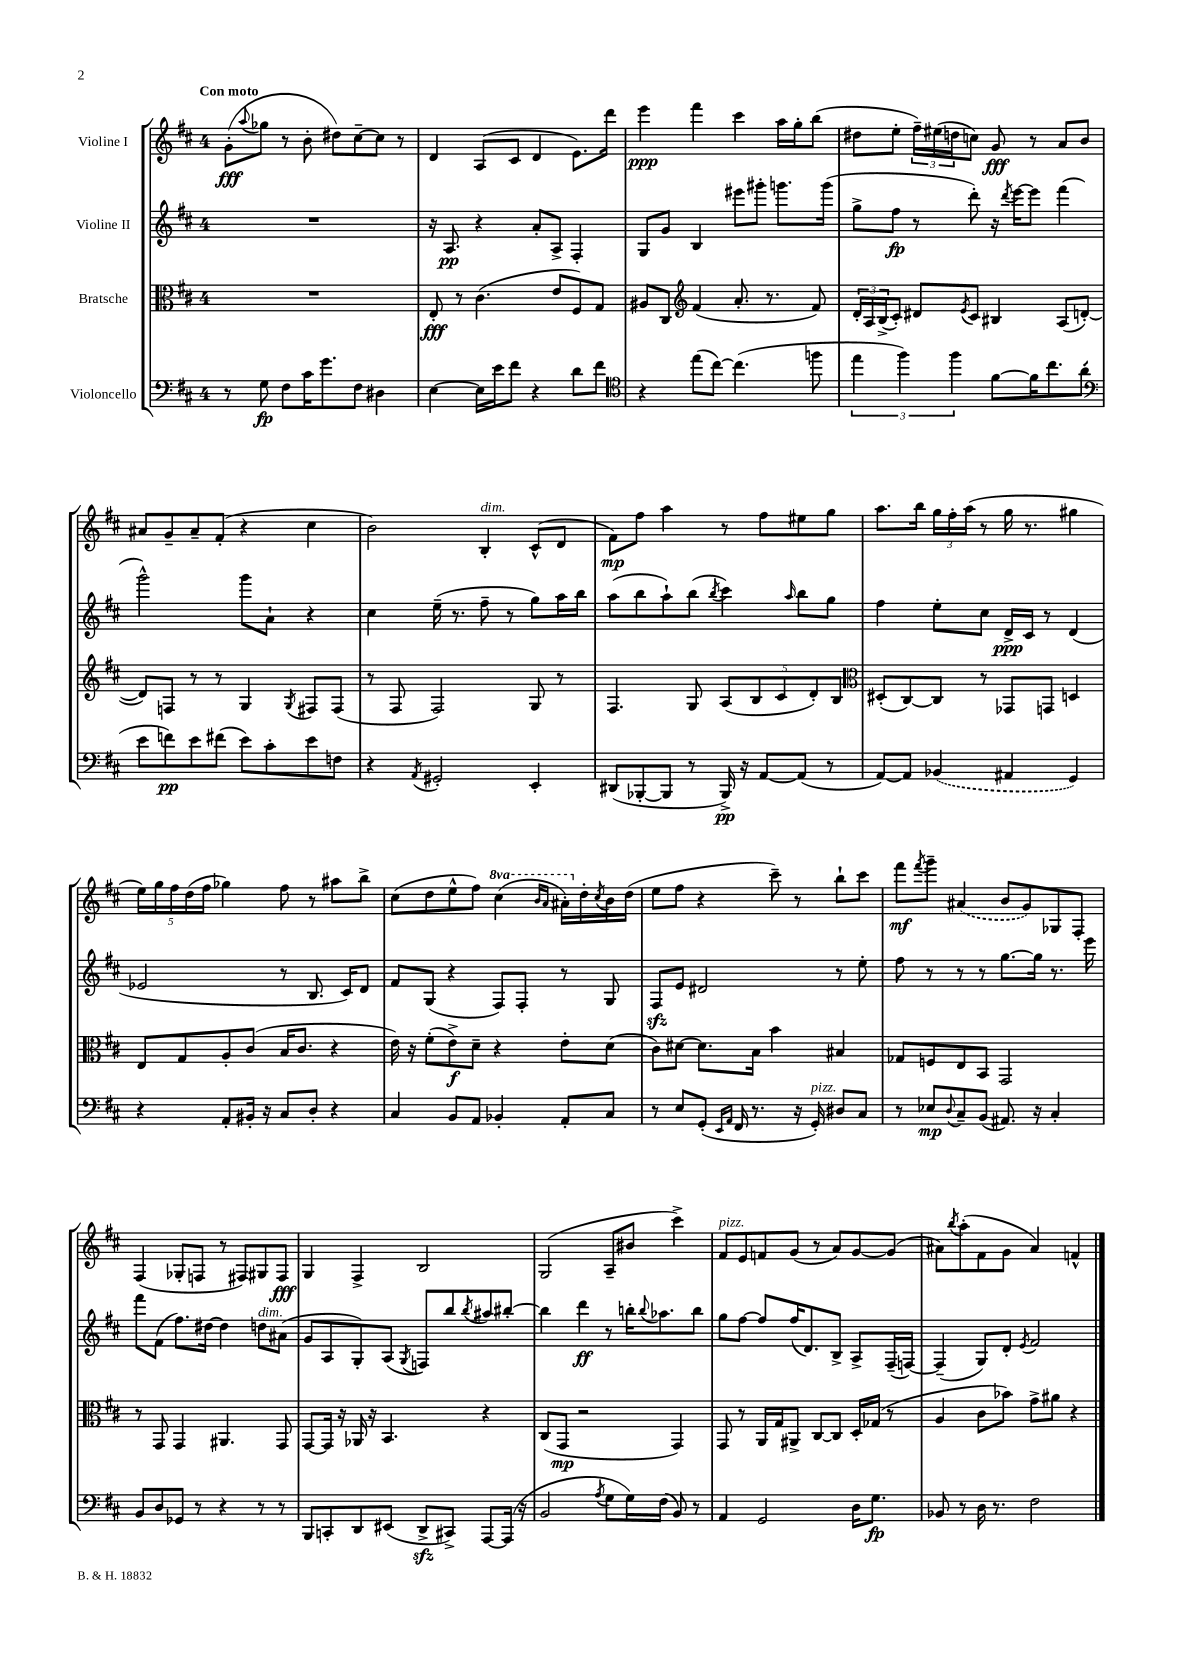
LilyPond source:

<<
\new StaffGroup <<
\new Staff = "s0" \with { instrumentName = "Violine I" } {
    \clef treble \key d \major \once \override Staff.TimeSignature.style = #'single-digit \time 4/4 \set Staff.ottavationMarkups = #ottavation-simple-ordinals \tempo "Con moto"
    g'8-.\fff( \appoggiatura { a''8 } ges''8 r8 b'8-. dis''8) cis''8~-- cis''8 r8 |
    d'4 a8( cis'8 d'4 e'8.) d'''16 |
    e'''4\ppp fis'''4 cis'''4 a''16 g''16-. b''8( |
    dis''8 e''8-. \tuplet 3/2 { fis''16--) eis''16( d''16 } c''8) g'8\fff r8 a'8 b'8 |
    ais'8 g'8-- ais'8-- fis'8-.( r4 cis''4 |
    b'2) b4-.^\markup { \italic "dim." } cis'8-^( d'8 |
    fis'8\mp) fis''8 a''4 r8 fis''8 eis''8 g''8 |
    a''8. b''16 \tuplet 3/2 { g''16 fis''16-. a''16( } r8 g''16 r8. gis''4 |
    \tuplet 5/4 { e''16) g''16 fis''16 d''16( fis''16 } ges''4) fis''8 r8 ais''8 b''8-> |
    cis''8( d''8 e''8-^ fis''8) \ottava #1 cis'''4( \grace { b''16 a''16 } ais''16-.) \ottava #0 d''16-. \acciaccatura { cis''8 } b'16 d''16( |
    e''8 fis''8 r4 cis'''8--) r8 b''8-! cis'''8 |
    fis'''8\mf \acciaccatura { fis'''8 } g'''8-- \once \slurDashed ais'4( b'8 g'8) ges8 fis8-. |
    fis4( ges8-. f8 r8 fis8) gis8 fis8\fff |
    g4 fis4-> b2 |
    g2( a8-- bis'8 cis'''4->) |
    fis'8^\markup { \italic "pizz." } e'8 f'8 g'8( r8 a'8) g'8~ g'8( |
    ais'8) \acciaccatura { b''8 } a''8-.( fis'8 g'8 ais'4) f'4-^ \bar "|." |
}
\new Staff = "s1" \with { instrumentName = "Violine II" } {
    \clef treble \key d \major \once \override Staff.TimeSignature.style = #'single-digit \time 4/4
    R1 |
    r16 a8.\pp r4 a'8-. a8-> fis4-. |
    g8 g'8 b4 eis'''8 gis'''8-. g'''8. g'''16( |
    g''8-> fis''8\fp r8 d'''8-.) r16 \acciaccatura { d'''8 } e'''16~ e'''8 fis'''4( |
    g'''2-^) g'''8 a'8-! r4 |
    cis''4 e''16--( r8. fis''8-- r8 g''8) a''16 b''16 |
    a''8( b''8 a''8-!) b''8( \acciaccatura { b''8 } cis'''4) \grace { a''16 } b''8 g''8 |
    fis''4 e''8-. cis''8 d'16->\ppp cis'16 r8 d'4( |
    ees'2 r8 b8. cis'16) d'8 |
    fis'8 g8( r4 fis8) fis8-. r8 g8 |
    fis8\sfz e'8 dis'2 r8 e''8-. |
    fis''8 r8 r8 r8 g''8.~ g''16 r8. e'''16 |
    fis'''8 fis'8( fis''8.) dis''16~ dis''4 d''8^\markup { \italic "dim." } ais'8( |
    g'8 a8 g8-.) a8( \acciaccatura { g8 } f8) b''8 \acciaccatura { b''8 } ais''8 bis''8~-. |
    bis''4 d'''4\ff r8 b''16-. \appoggiatura { b''8 } aes''8. b''8 |
    g''8 fis''8~ fis''8 fis''16( d'8.) b8-> a8-> fis16--( f16~) |
    f4--( g8) d'8-. \acciaccatura { e'8 } fis'2 \bar "|." |
}
\new Staff = "s2" \with { instrumentName = "Bratsche" } {
    \clef alto \key d \major \once \override Staff.TimeSignature.style = #'single-digit \time 4/4
    R1 |
    e8-.\fff r8 cis'4.( e'8 fis8) g8 |
    ais8 cis8 \clef treble fis'4( a'8.-. r8. fis'8) |
    \tuplet 3/2 { d'16-. a16 b16->( } cis'8-.) dis'8 \acciaccatura { e'8 } cis'8 bis4 a8( d'8~-. |
    d'8) f8 r8 r8 g4 \acciaccatura { g8 } fis8 fis8( |
    r8 fis8 fis2) g8 r8 |
    fis4. g8 \tuplet 5/4 { a8( b8 cis'8 d'8-.) b8 } |
    \clef alto dis8-.( cis8~) cis8 r8 ges,8 g,8 d4 |
    e8 g8 a8-. cis'8( b16 cis'8. r4 |
    e'16) r16 fis'8-.( e'8->\f) d'8-- r4 e'8-. d'8( |
    cis'8) dis'8~ dis'8. b16 b'4 bis4 |
    ges8 f8 e8 b,8 g,2 |
    r8 g,8 g,4 ais,4. g,8 |
    g,8~ g,16 r16 aes,16 r16 b,4. r4 |
    cis8( g,8\mp r2 g,4) |
    g,8 r8 a,16 g16 ais,8-> cis8~ cis8 d16-. ges16( r8 |
    a4 cis'8 bes'8) g'8-> ais'8 r4 \bar "|." |
}
\new Staff = "s3" \with { instrumentName = "Violoncello" } {
    \clef bass \key d \major \once \override Staff.TimeSignature.style = #'single-digit \time 4/4
    r8 g8\fp fis8 cis'16 g'8. fis8 dis4 |
    e4~ e16 e'16 fis'8 r4 d'8 fis'8 |
    \clef tenor r4 e''8( cis''8~) cis''4.( f''8 |
    \tuplet 3/2 { e''4 fis''4) fis''4 } fis'8~ fis'16 cis''8. a'8-.( |
    \clef bass e'8 f'8\pp) e'8 fis'8( e'8) cis'8-. e'8 f8 |
    r4 \acciaccatura { a,8 } gis,2-. e,4-. |
    dis,8( bes,,8~-. bes,,8 r8 bes,,16->\pp) r16 a,8~ a,8( r8 |
    a,8~) a,8 \once \slurDashed bes,4( ais,4 g,4) |
    r4 a,8-. bis,16-. r16 cis8 d8-. r4 |
    cis4 b,8 a,8 bes,4-. a,8-. cis8 |
    r8 e8 g,8-.( \grace { e,16 a,16 } fis,16 r8. r16 g,16-.^\markup { \italic "pizz." }) dis8 cis8 |
    r8 ees8\mp \appoggiatura { d8 } cis8-- b,8( ais,8.) r16 cis4-. |
    b,8 d8 ges,8 r8 r4 r8 r8 |
    b,,8 c,8-. d,8 eis,8( d,8->\sfz cis,8->) a,,8~ a,,16( r16 |
    b,2 \acciaccatura { a8 } g8 g16) fis16( b,8) r8 |
    a,4 g,2 d16 g8.\fp |
    bes,8 r8 d16 r8. fis2 \bar "|." |
}
>>
>>
\layout { \context { \Score \remove "Bar_number_engraver" } }
